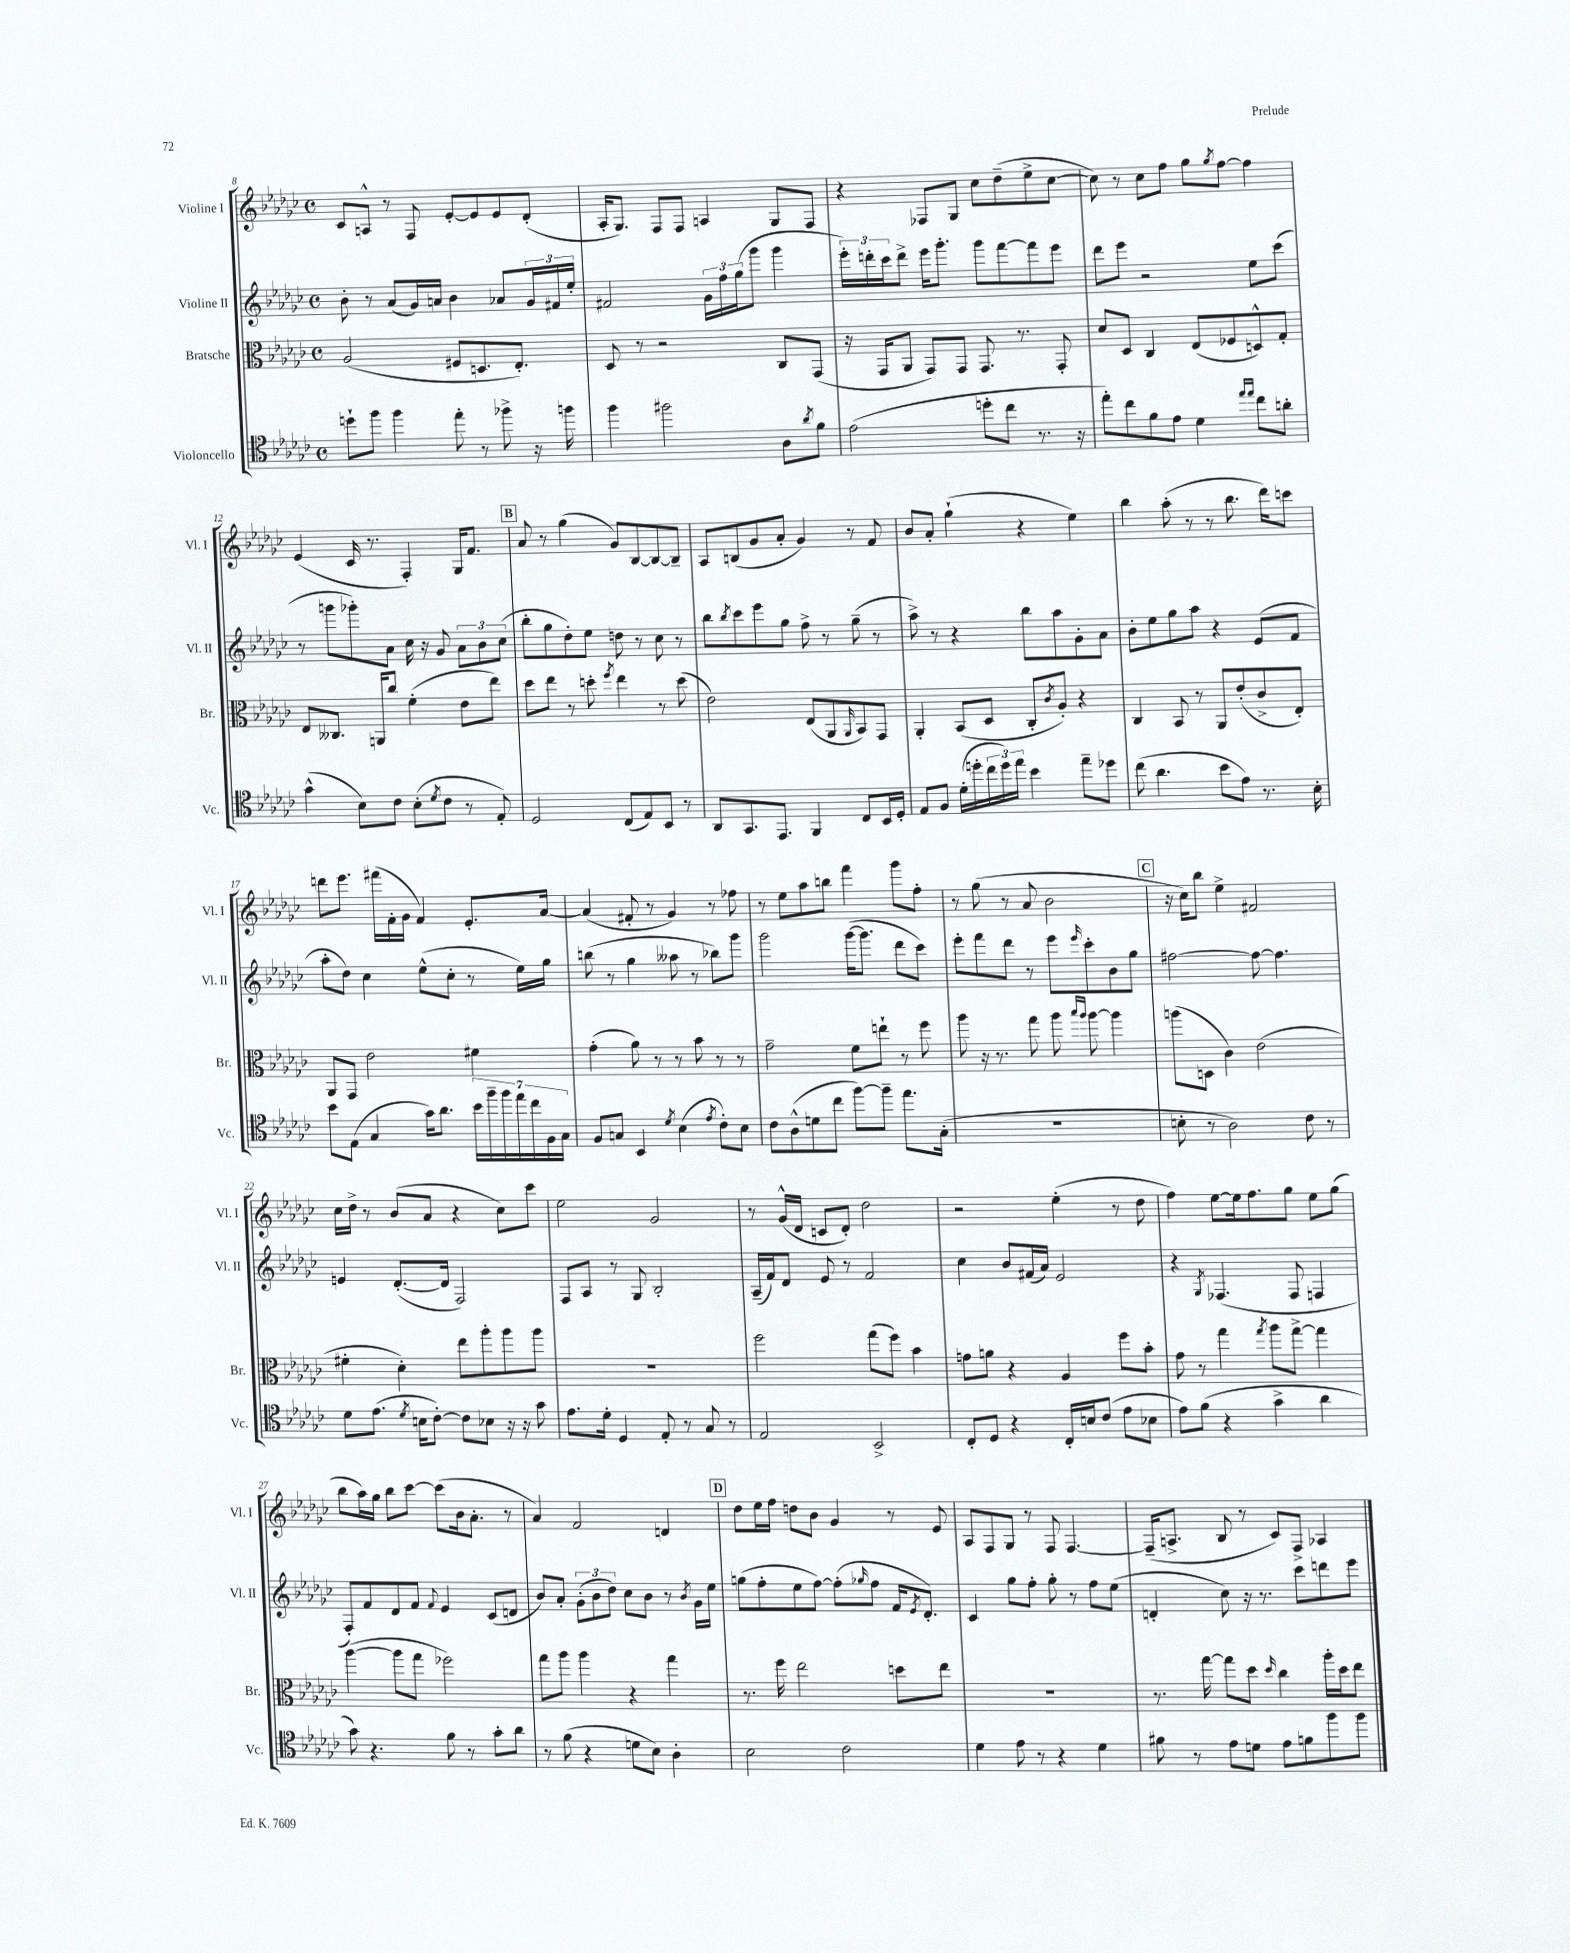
<<
\new StaffGroup <<
\new Staff = "s0" \with { instrumentName = "Violine I" shortInstrumentName = "Vl. I" } {
    \clef treble \key ges \major \defaultTimeSignature \time 4/4
    ces'8 a8-^ r8 f8 ees'8~-. ees'8 ees'8 des'8-.( |
    aes16-. ges8.) f8 f8 a4 ges8 f8 |
    r4 fes8 ges8 ces''8 des''8--( ees''8-> ces''8~ |
    ces''8) r8 ces''8 f''8 ges''8 \acciaccatura { ges''8 } f''8~ f''4 |
    ees'4( ces'16 r8. f4-.) ges16 f'8. |
    \mark \markup { \box "B" } aes'8 r8 ges''4( ges'8) bes8~ bes8~ bes8-- |
    aes8 b8( ges'8 aes'8-. ges'4) r8 f'8 |
    bes'8 aes'8-. ges''4-!( r4 ees''4) |
    bes''4 aes''8-.( r8 r8 bes''8. des'''16) c'''8 |
    d'''8 ees'''8. fis'''16( f'16-. ges'16 f'4) ees'8.-. aes'16~ |
    aes'4( fis'8-. r8 ges'4) r8 fes''8 |
    r8 ees''8 aes''8 b''8 f'''4 ges'''8 f''8-. |
    r8 ges''8( r8 aes'8 bes'2 |
    \mark \markup { \box "C" } r16 ces''16) bes''8 ees''4-> fis'2 |
    ces''16 des''16-> r8 bes'8( aes'8 r4 ces''8) ces'''8 |
    ees''2 ges'2 |
    r8 ges'16-^( des'16 c'8 des'8-.) des''2 |
    r2 ees''4-.( r8 des''8 |
    f''4) ees''8~ ees''16 f''8. ges''8 ees''8 ges''8( |
    bes''8 aes''16) ges''16 bes''8 ces'''8~ ces'''8( bes'16 aes'8.-. r8 |
    aes'4) f'2 d'4 |
    \mark \markup { \box "D" } des''8 ees''16 f''16 d''8 bes'8 ges'4 r8 ees'8 |
    aes8 f8 ges8 r8 f8 f4.~ |
    f16--( a8.-> bes8 r8 ces'8) f8-> aes4 \bar "|." |
}
\new Staff = "s1" \with { instrumentName = "Violine II" shortInstrumentName = "Vl. II" } {
    \clef treble \key ges \major \defaultTimeSignature \time 4/4
    bes'8-. r8 aes'8( ges'16) a'16 bes'4 aes'8 \tuplet 3/2 { ges'16 fis'16 ees''16-. } |
    fis'2 \tuplet 3/2 { ges'16 f''16 ges''16( } ges'''8 ges'''4 |
    \tuplet 3/2 { ees'''16-.) d'''16-. ces'''16 } d'''8-> ees'''16 ges'''8.-. ges'''8 f'''8~ f'''8 ees'''8 |
    des'''8 ees'''8 r2 ees''8 ces'''8( |
    r8 g'''8 ges'''8-.) aes'8 ces''16 r16 ges'8 \tuplet 3/2 { aes'8 bes'8 ces''8( } |
    \mark \markup { \box "B" } bes''8-. ges''8 des''8-.) ees''8 d''8 r8 ces''8 r8 |
    bes''8 \acciaccatura { bes''8 } ces'''8 ees'''8 ges''8 f''8-> r8 ges''8--( r8 |
    aes''8->) r8 r4 bes''8 aes''8 ges'8-. aes'8 |
    bes'8-. ees''8 ges''8 aes''8 r4 ees'8( f'8 |
    aes''8-. des''8) ces''4 ees''8-^( ces''8-. r8 ees''16) ges''16 |
    b''8( r8 ges''4 aeses''8 r8 bes''8) ges'''8 |
    ges'''2 ges'''16~( ges'''8. des'''8 ces'''8) |
    ees'''8-. f'''8 des'''8 r8 ees'''8 \grace { ees'''16 } ces'''8-. bes'8 ges''8 |
    \mark \markup { \box "C" } fis''2~ fis''8~ fis''4. |
    e'4 des'8.~-.( des'16 f2) |
    f8 aes8 r8 ges8 bes2-. |
    aes16--( f'16) des'8 ees'8 r8 f'2 |
    ces''4 bes'8 fis'16( aes'16) ees'2 |
    r4 \acciaccatura { ges8 } fes4.( fes8 f4 |
    f8-.) f'8 des'8 f'8 \appoggiatura { f'8 } ees'4 ces'8( d'8 |
    bes'8) aes'8-. \tuplet 3/2 { ges'8-.( bes'8 des''8) } ces''8 bes'8 r8 \acciaccatura { bes'8 } ges'16 ees''16 |
    \mark \markup { \box "D" } g''8( f''8-. ees''8 f''8~) f''8-.( \grace { ges''16 } f''8 f'16 \acciaccatura { ees'8 } des'8.-.) |
    ces'4 ges''8 f''8-. ges''8-. r8 f''8 ees''8( |
    d'4-. ces''8) r16 r8. ces'''8 d'''8 ees'''8 \bar "|." |
}
\new Staff = "s2" \with { instrumentName = "Bratsche" shortInstrumentName = "Br." } {
    \clef alto \key ges \major \defaultTimeSignature \time 4/4
    aes2( fis8 d8. ees8.-.) |
    des8 r8 r2 ces8 ges,8( |
    r16 ges,16 aes,8 ges,8) ges,8 ges,8. r8. ges,8-. |
    des'8 des8 ces4 ees8( fes8 d8-^) ges8-. |
    ees8 ceses8. a,16 ces''8 f'4-.( ees'8 ees''8) |
    \mark \markup { \box "B" } des''8 ees''8 r8 d''8-. \acciaccatura { f''8 } ees''4 r8 d''8( |
    ees'2) ees8( aes,8 \grace { aes,16 } bes,8) ges,8 |
    aes,4-. bes,8( des8 ces8-. \acciaccatura { ces'8 } aes8-.) r4 |
    ces4 bes,8 r8 aes,8 ees'8-.( ces'8-> ees8-.) |
    aes,8 ges,8 ees'2 fis'4 |
    ges'4-.( aes'8) r8 r8 bes'8 r8 r8 |
    ges'2-- f'8 e''8-! r8 f''8 |
    aes''8 r16 r8. ges''8 aes''8 \grace { bes''16 aes''16 } aes''8~ aes''4 |
    \mark \markup { \box "C" } a''8( d8 ces'4) ees'2( |
    fis'4-. des'4-.) ees''8 aes''8-. aes''8 aes''8 |
    R1 |
    f''2 ges''8( f''8) bes'4 |
    g'8 a'8 r4 aes4 f''8 bes'8-. |
    ges'8 r8 ges''4 \acciaccatura { ges''8 } aes''8 ges''8~-> ges''4 |
    aes''4~( aes''8 ges''8 fes''2) |
    ges''8 aes''8 aes''4 r4 ges''4 |
    \mark \markup { \box "D" } r8. f''16 ees''2 d''8 ees''8 |
    R1 |
    r8. ges''16~ ges''8 des''8 \grace { des''16 } ces''4 aes''16-. des''16 ees''8 \bar "|." |
}
\new Staff = "s3" \with { instrumentName = "Violoncello" shortInstrumentName = "Vc." } {
    \clef tenor \key ges \major \defaultTimeSignature \time 4/4
    d''8-! f''8 f''4 ees''8-. r8 fes''8-> r16 f''16 |
    f''4 fis''2 aes8 \acciaccatura { aes'8 } f'8 |
    ees'2( d''8-. ces''8 r8. r16 |
    ees''8-.) ces''8 f'8 ees'8 des'4 \grace { ees''16 ees''16 } ces''8 a'8-. |
    ges'4-^( bes8) ces'8 bes8-.( \acciaccatura { des'8 } ces'8 r8 ees8-.) |
    \mark \markup { \box "B" } des2 ces8( ees8) bes,8 r8 |
    aes,8 ges,8. ees,8. f,4 ces8 bes,16 des16-. |
    ees8 f8 des'16-.( d''16-. \tuplet 3/2 { ces''16 d''16) ees''16 } bes'4 ees''8-- des''8 |
    ces''8( aes'4. bes'8 ees'8) r8. bes16-. |
    bes'8 ees8( ges4 ges'16) aes'8. \tuplet 7/4 { bes'16 f''16-- f''16 ees''16 ces''16 f16 ges16 } |
    f8 g8 bes,4 \acciaccatura { des'8 } bes4( \acciaccatura { ees'8 } ces'8-.) bes8 |
    ces'8 aes8-^( d'8 ces''8 f''8~) f''8-- ees''8. ges16-.( |
    R1 |
    \mark \markup { \box "C" } b8-. r8 aes2) ces'8 r8 |
    des'8 ees'8.( \acciaccatura { des'8 } b16 ces'8~-.) ces'8 bes8 r16 r16 ges'8 |
    ees'8. des'16-. des4 ees8-. r8 ges8 r8 |
    ees2 bes,2-> |
    ces8-. des8 r4 ces16-. b16 ces'8( ees'8 bes8 |
    ees'8) f'8( r4 ges'4-> aes'4 |
    ges'8) r4. f'8 r8 ges'8-. aes'8 |
    r8 f'8( r4 d'8 bes8) aes4-. |
    \mark \markup { \box "D" } bes2 ces'2 |
    des'4 ees'8 r8 r4 des'4 |
    fis'8 r8 ees'8 d'8 ees'8 f'8 f''8 f''8 \bar "|." |
}
>>
>>
\layout { \context { \Score currentBarNumber = #8 } }
